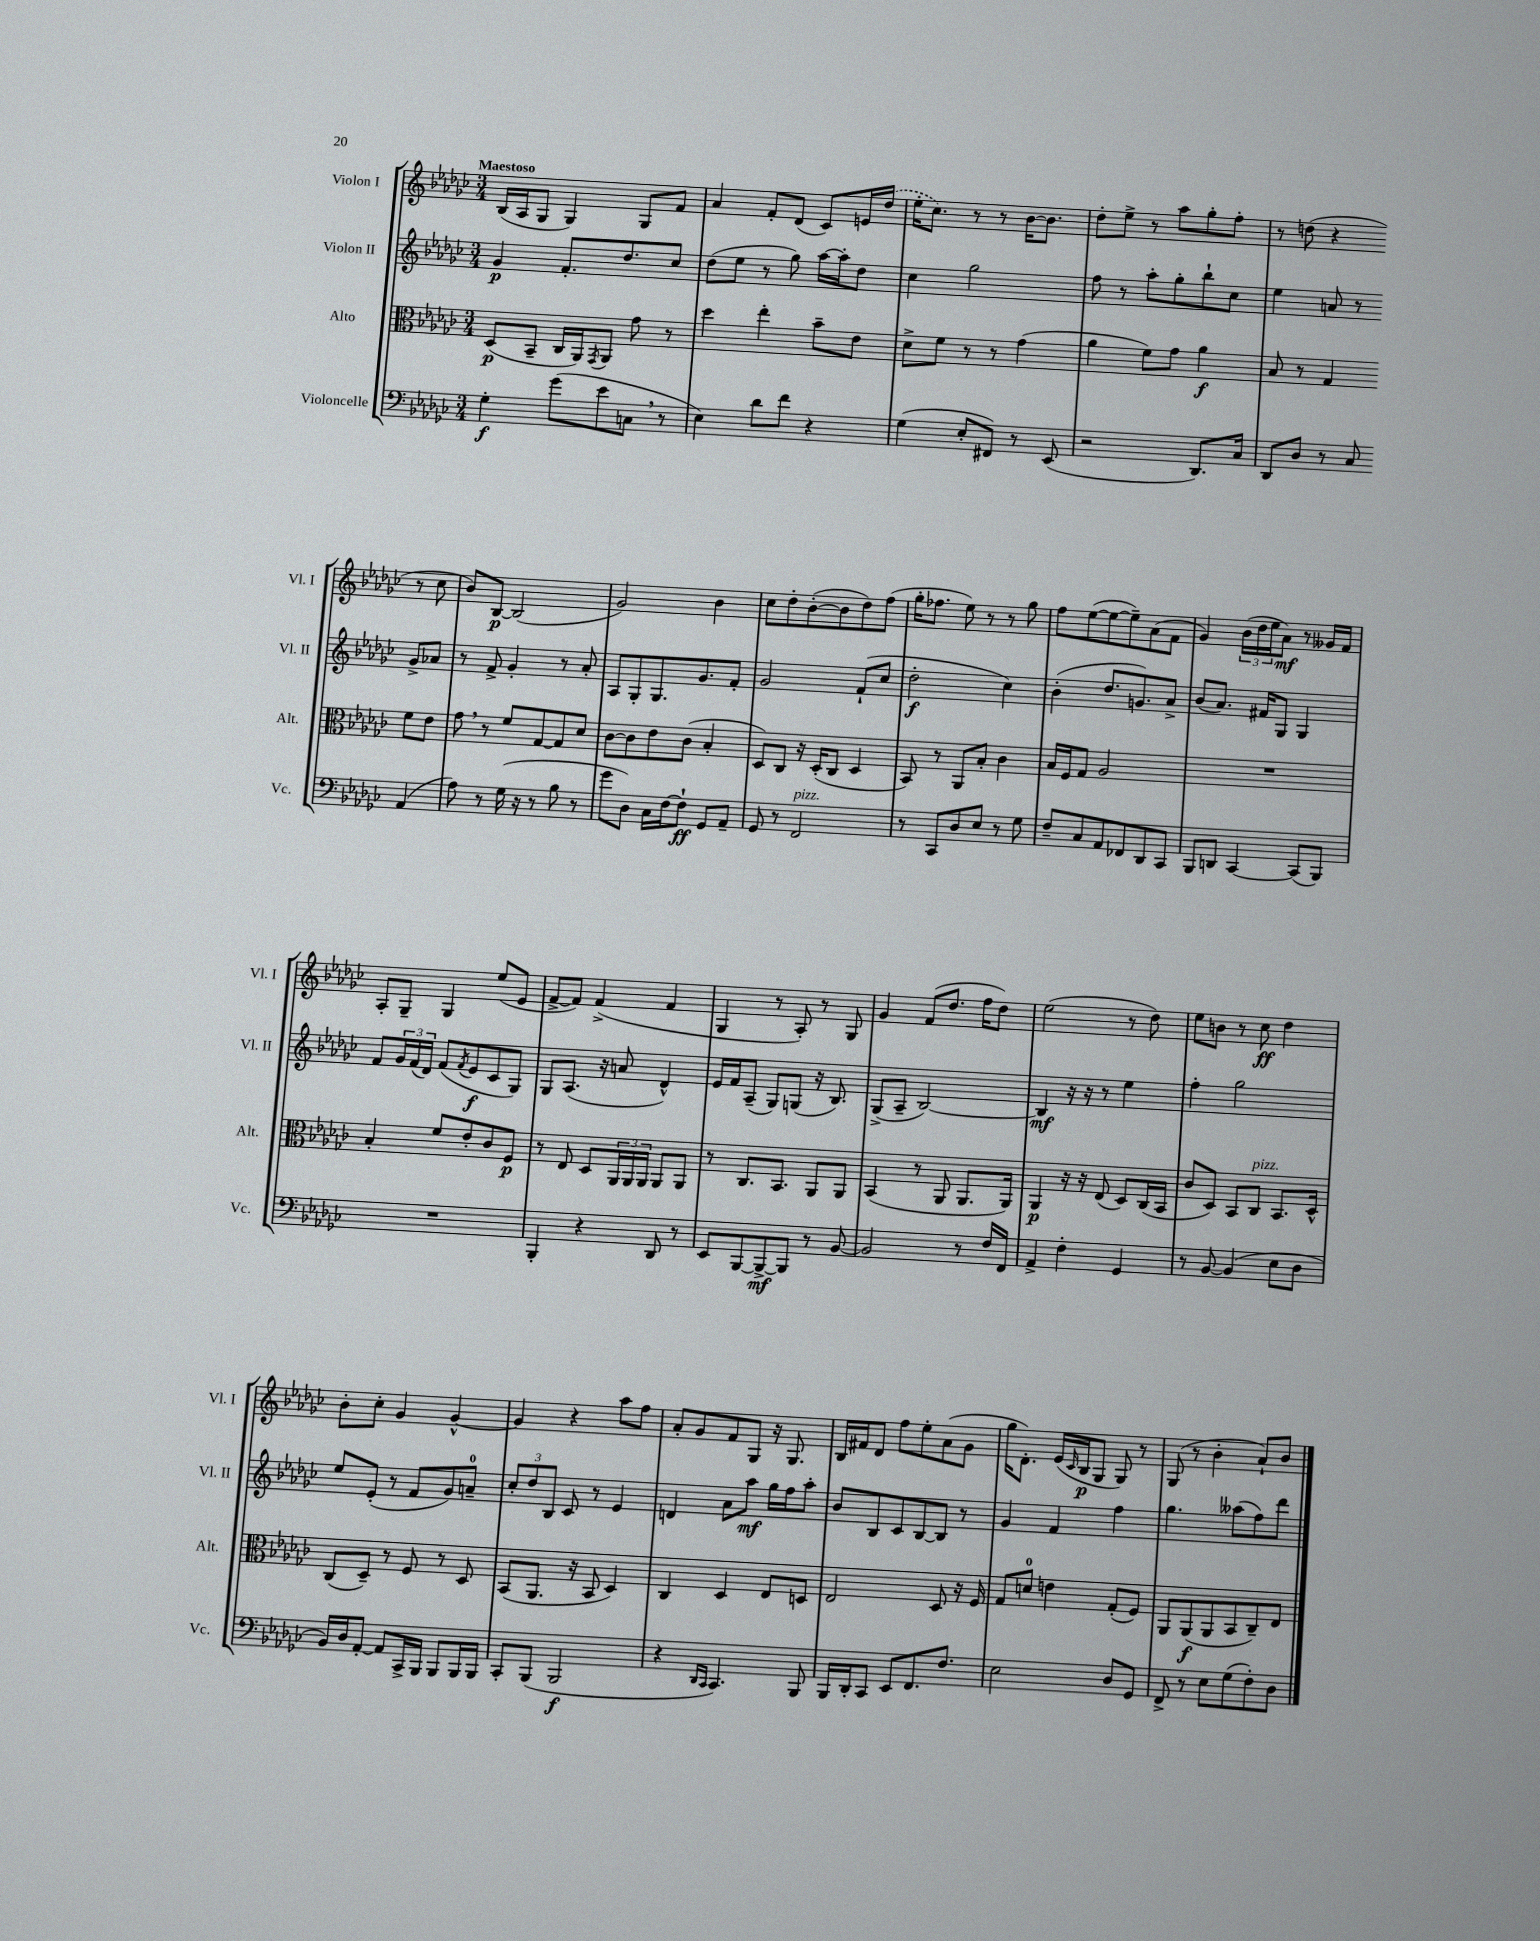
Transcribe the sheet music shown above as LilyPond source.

<<
\new StaffGroup <<
\new Staff = "s0" \with { instrumentName = "Violon I" shortInstrumentName = "Vl. I" } {
    \clef treble \key ges \major \numericTimeSignature \time 3/4 \tempo "Maestoso"
    bes16( aes16 ges8 ges4) ges8 f'8 |
    aes'4 f'8-. des'8( ces'8) e'16 \once \slurDashed des''16( |
    ees''16-. ces''8.) r8 r8 bes'16~ bes'8. |
    des''8-. ees''8-> r8 aes''8 ges''8-. f''8-. |
    r8 d''8( r4 r8 ces''8 |
    bes'8) bes8~\p bes2( |
    ges'2) bes'4 |
    ces''8 des''8-. bes'8~-.( bes'8 des''8) f''8( |
    ges''16-. fes''8. ees''8) r8 r8 ges''8 |
    f''8 ees''8~( ees''8~ ees''8--) aes'8( f'8 |
    ges'4) \tuplet 3/2 { bes'16( des''16 ees''16 } aes'8\mf) r8 geses'16 f'16 |
    aes8-. ges8-- ges4 ees''8( ees'8 |
    f'8~-> f'8) f'4->( f'4 |
    ges4 r8 aes8-.) r8 ges8 |
    ges'4 f'8( des''8. f''16 des''8) |
    ees''2( r8 des''8) |
    ees''8 b'8 r8 ces''8\ff des''4 |
    bes'8-. ces''8-. ges'4 ges'4~-^ |
    ges'4 r4 aes''8 f''8 |
    aes'8-. ges'8 f'8 ges8 r16 ges8. |
    bes16 fis'16 des'8 f''8 ees''8-. aes'8( ges'8 |
    ges''16 des'8.-.) ees'16( \grace { ces'16 } bes16\p ges8 ges8) r8 |
    ges8( r8 bes'4-. aes'8-!) bes'8 \bar "|." |
}
\new Staff = "s1" \with { instrumentName = "Violon II" shortInstrumentName = "Vl. II" } {
    \clef treble \key ges \major \numericTimeSignature \time 3/4
    ges'4\p f'8.-. des''8. ces''8 |
    des''8( ees''8 r8 ges''8) aes''16~ aes''16-. des''8 |
    ces''4 ges''2 |
    f''8 r8 aes''8-. ges''8-. bes''8-! ces''8 |
    ees''4 a'8 r8 ges'8-> aes'8 |
    r8 f'8-> ges'4-. r8 aes'8-. |
    aes8 ges8-. ges8. ges'8. f'8-. |
    ges'2 f'8-!( ces''8 |
    des''2-.\f ces''4) |
    bes'4-.( des''8. g'8.) aes'8-> |
    bes'8( aes'8.) fis'16 ges8 ges4 |
    f'8 \tuplet 3/2 { ges'16 f'16( des'16) } f'8( \acciaccatura { f'8 } ees'8\f ces'8 ges8) |
    ges8 aes8.( r16 a'8 des'4-^) |
    ees'16 f'16 aes8--( ges8) g8( r16 bes8.) |
    ges8->( aes8-- bes2~) |
    bes4\mf r16 r16 r8 ees''4 |
    f''4-. ges''2 |
    ees''8 ees'8-.( r8 f'8 ges'8) a'8-0-- |
    \tuplet 3/2 { ces''8-. des''8 bes8 } ces'8 r8 ees'4 |
    d'4 aes'8 aes''8\mf ges''16 f''16 aes''8-. |
    bes'8 bes8 ces'8 bes8~ bes8 r8 |
    ges'4 f'4 f''4 |
    ges''4. aeses''8( f''8) des'''8 \bar "|." |
}
\new Staff = "s2" \with { instrumentName = "Alto" shortInstrumentName = "Alt." } {
    \clef alto \key ges \major \numericTimeSignature \time 3/4
    des8\p( bes,8-- ces16 aes,16) \acciaccatura { ges,8 } aes,8 ges'8 r8 |
    des''4 ees''4-. bes'8-- ees'8 |
    des'8-> f'8 r8 r8 ges'4( |
    aes'4 f'8) ges'8 aes'4\f |
    bes8 r8 ges4 f'8 ees'8 |
    ges'8 \breathe r8 f'8 ges8~ ges8 des'8 |
    ces'8~ ces'8 ees'8 ces'8( bes4-. |
    des8) ces8 r16 des16-.( ces8 des4 |
    bes,8) r8 aes,8 bes8-. ces'4 |
    bes16 f16 ges8 aes2 |
    R2. |
    bes4-. f'8 ees'8-. ces'8 f8\p |
    r8 ees8 des8 \tuplet 3/2 { aes,16 aes,16 aes,16 } aes,8 aes,8 |
    r8 ces8. bes,8. aes,8 aes,8 |
    bes,4( r8 aes,8 aes,8. aes,16) |
    aes,4\p r16 r16 ees8( des8) ces16( bes,16 |
    ces'8 des8) bes,8 ces8^\markup { \italic "pizz." } bes,8. des16-^ |
    ces8( des8--) r8 f8 r8 des8 |
    bes,8( aes,8. r16 bes,8 des4) |
    ces4 des4 ees8 d8 |
    ees2 des8 r16 f16 |
    ges8 d'8-0 e'4 ges8-.( f8) |
    aes,8 aes,8\f( aes,8 bes,8 ces8--) ees8 \bar "|." |
}
\new Staff = "s3" \with { instrumentName = "Violoncelle" shortInstrumentName = "Vc." } {
    \clef bass \key ges \major \numericTimeSignature \time 3/4
    ges4-.\f ges'8( ees'8 c8 \breathe r8 |
    ees4) des'8 f'8 r4 |
    ges4( ees8-. fis,8) r8 ees,8( |
    r2 des,8.) ces16 |
    des,8 des8 r8 ces8 aes,4( |
    aes8) r8 ges16( r16 r8 bes8 r8 |
    ges'8 des8) ces16 f16~ f8-!\ff ges,8 aes,8-- |
    ges,8 r8 f,2^\markup { \italic "pizz." } |
    r8 ces,8 des8 ees8 r8 ges8 |
    f8-- ces8 aes,8 fes,8 des,8 ces,8 |
    bes,,8 d,8 ces,4~ ces,8( bes,,8) |
    R2. |
    bes,,4-. r4 des,8 r8 |
    ees,8 bes,,8~ bes,,8~->\mf bes,,8 r8 bes,8~ |
    bes,2 r8 f16 f,16 |
    aes,4-> f4-. ges,4 |
    r8 bes,8~ bes,4( ees8 des8 |
    bes,16) des16 aes,8~-. aes,8 ces,16-> bes,,16 bes,,8 bes,,16 bes,,16 |
    ces,8-. bes,,8( bes,,2\f |
    r4 \grace { des,16 ces,16 } ces,4.) bes,,8 |
    bes,,16 des,16-. ces,8 ees,8 f,8. f8. |
    ees2 des8 ges,8 |
    f,8-> r8 ees8 ges8( f8-.) des8 \bar "|." |
}
>>
>>
\layout { \context { \Score \remove "Bar_number_engraver" } }
